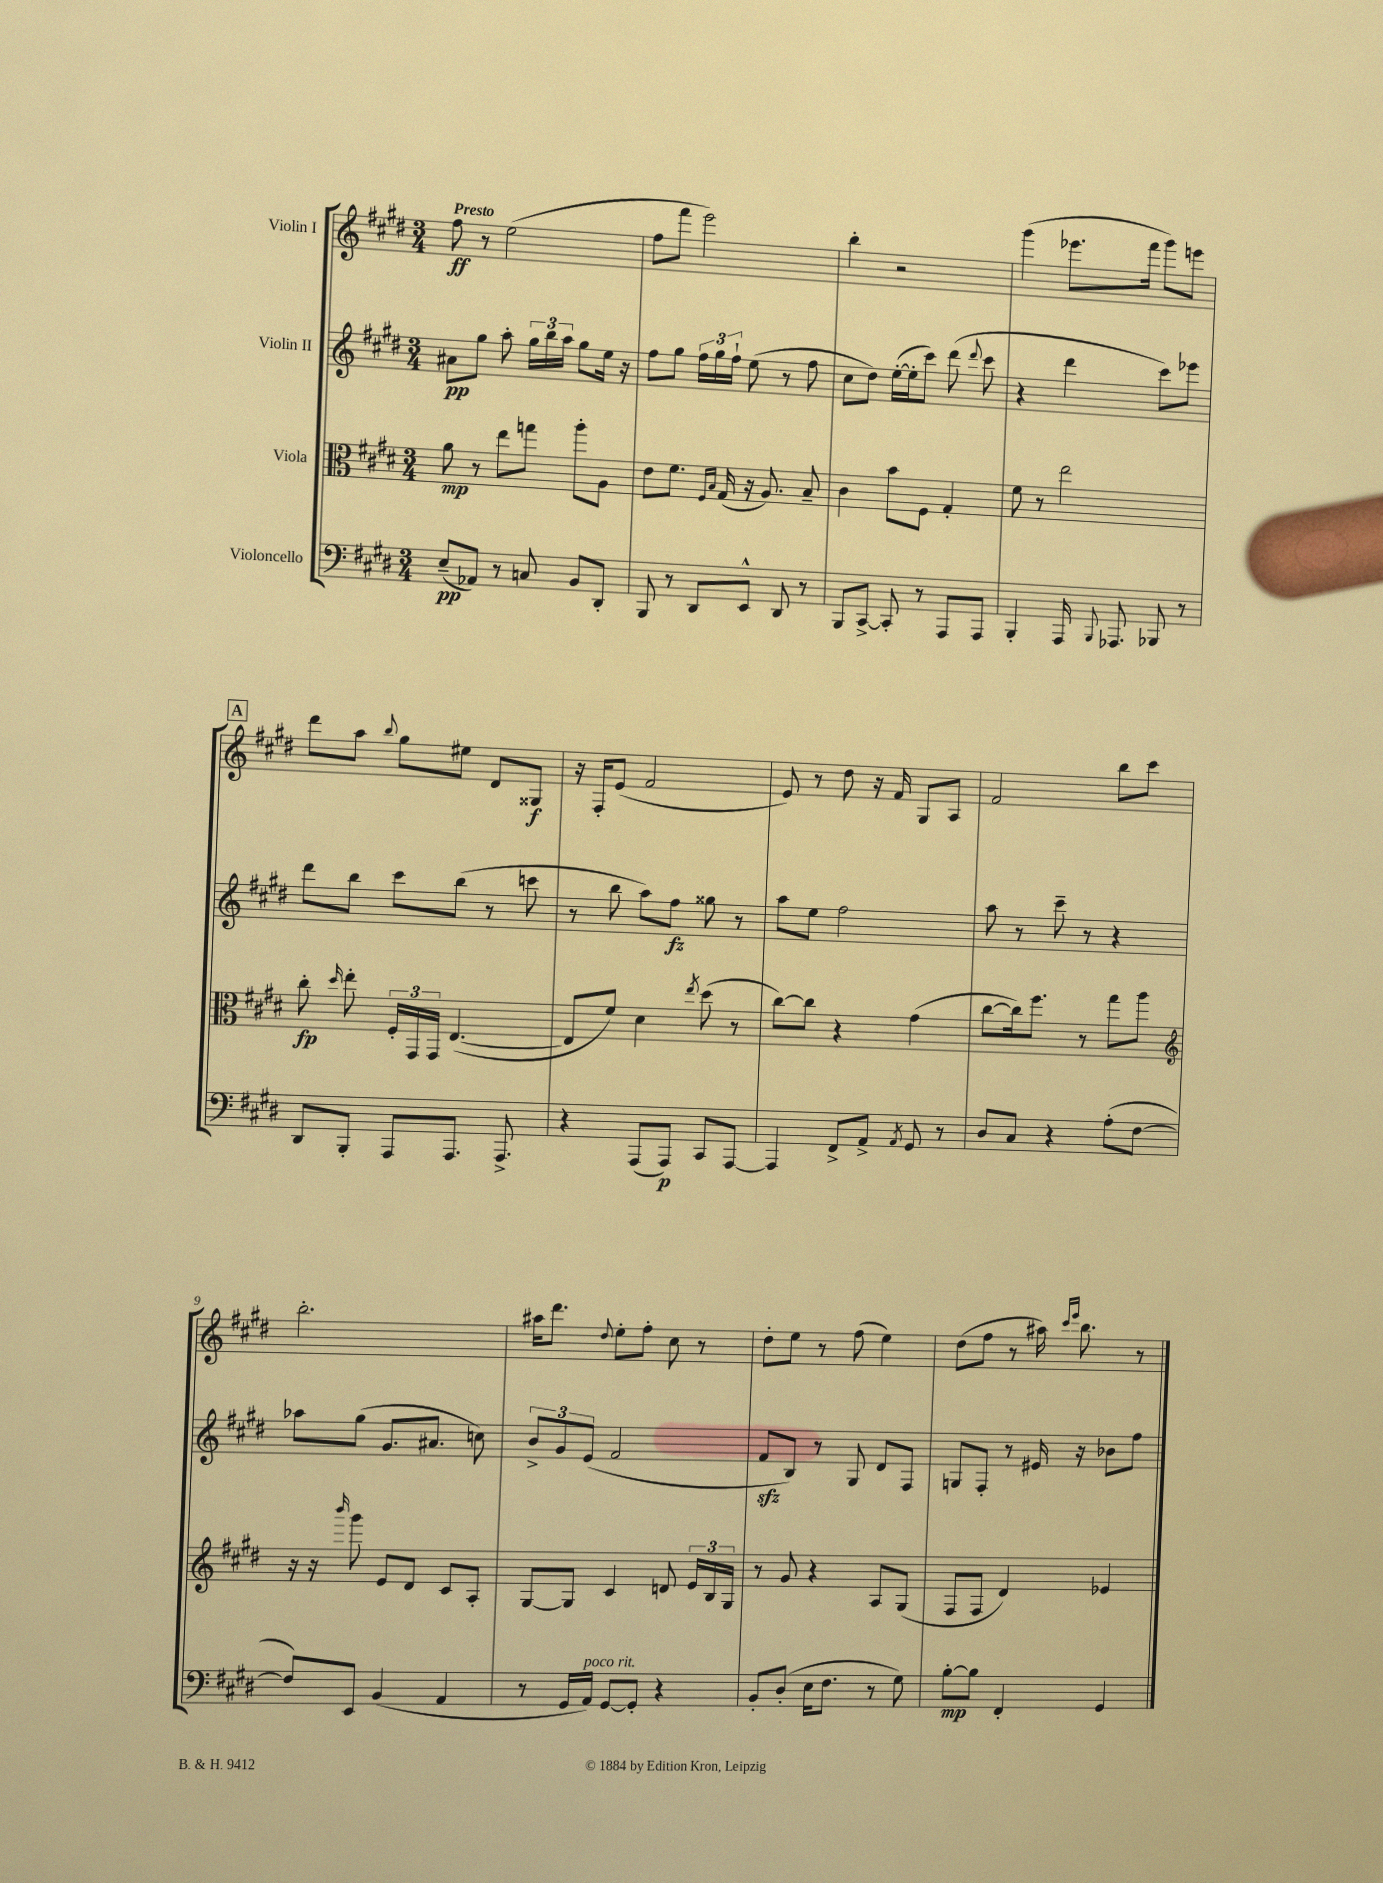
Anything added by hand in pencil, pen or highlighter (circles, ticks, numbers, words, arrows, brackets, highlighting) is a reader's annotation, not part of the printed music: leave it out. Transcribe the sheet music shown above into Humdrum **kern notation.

**kern	**dynam	**kern	**dynam	**kern	**dynam	**kern	**dynam
*part4	*part4	*part3	*part3	*part2	*part2	*part1	*part1
*staff4	*staff4	*staff3	*staff3	*staff2	*staff2	*staff1	*staff1
*I"Violoncello	*	*I"Viola	*	*I"Violin II	*	*I"Violin I	*
*clefF4	*	*clefC3	*	*clefG2	*	*clefG2	*
*k[f#c#g#d#]	*	*k[f#c#g#d#]	*	*k[f#c#g#d#]	*	*k[f#c#g#d#]	*
*M3/4	*	*M3/4	*	*M3/4	*	*M3/4	*
=1	=1	=1	=1	=1	=1	=1	=1
!	!	!	!	!	!	!LO:TX:a:B:t=Presto	!
(8E~/L	pp	8a\	mp	8a#X\L	pp	8ff#\	ff
8AA-X/J)	.	8r	.	8gg#\J	.	8r	.
8r	.	8ee\L	.	8aa'\	.	(2ee\	.
8Cn/	.	8ggn\J	.	24gg#\LL	.	.	.
.	.	.	.	24bb\	.	.	.
.	.	.	.	24aa\JJ	.	.	.
8BB/L	.	8aa'\L	.	8gg#\L	.	.	.
8DD#'/J	.	8A\J	.	16ee\Jk	.	.	.
.	.	.	.	16r	.	.	.
=2	=2	=2	=2	=2	=2	=2	=2
8BBB/	.	8e\L	.	8ff#\L	.	8ff#\L	.
8r	.	8.f#\J	.	8gg#\J	.	8fff#\J	.
8DD#/L	.	.	.	24ff#\LL	.	2eee\)	.
.	.	.	.	24gg#\	.	.	.
.	.	16qqF#/LL	.	.	.	.	.
.	.	16qqB/JJ	.	.	.	.	.
.	.	(16G#/	.	.	.	.	.
.	.	.	.	24ff#`\JJ	.	.	.
8EE^^/J	.	16r	.	(8ee\	.	.	.
.	.	8.A/)	.	.	.	.	.
8DD#/	.	.	.	8r	.	.	.
8r	.	8B~/	.	8ff#\	.	.	.
=3	=3	=3	=3	=3	=3	=3	=3
8BBB/L	.	4c#\	.	8cc#\L	.	4bb'\	.
[8CC#^/J	.	.	.	8dd#\J)	.	.	.
8CC#'/]	.	8b\L	.	([16ee'\LL	.	2r	.
.	.	.	.	16ee'\J]	.	.	.
8r	.	8F#\J	.	8ccc#\J)	.	.	.
8AAA/L	.	4G#'/	.	(8ddd#\	.	.	.
.	.	.	.	8qqddd#/	.	.	.
8AAA/J	.	.	.	8ccc#\	.	.	.
=4	=4	=4	=4	=4	=4	=4	=4
4BBB'/	.	8f#\	.	4r	.	(4ggg#\	.
.	.	8r	.	.	.	.	.
16AAA/	.	2ee\	.	4ddd#\	.	8.eee-X\L	.
8qqBBB/	.	.	.	.	.	.	.
8.AAA-X/	.	.	.	.	.	.	.
.	.	.	.	.	.	16fff#\Jk	.
8BBB-X/	.	.	.	8ccc#\L)	.	8ggg#\L)	.
8r	.	.	.	8eee-X\J	.	8eeen\J	.
!!LO:LB:g=z
!!LO:REH:place=s1:t=A
=5	=5	=5	=5	=5	=5	=5	=5
8DD#/L	.	8cc#'\	fp	8ddd#\L	.	8ddd#\L	.
.	.	16qqdd#/	.	.	.	.	.
8BBB'/J	.	8ee'\	.	8bb\J	.	8aa\J	.
.	.	.	.	.	.	8qqbb/	.
8AAA/L	.	24F#'/LL	.	8ccc#\L	.	8gg#\L	.
.	.	24GG#/	.	.	.	.	.
.	.	24GG#/JJ	.	.	.	.	.
8.AAA/J	.	([4.E/	.	(8bb\J	.	8ee#X\J	.
.	.	.	.	8r	.	8d#/L	.
8.AAA^/	.	.	.	.	.	.	.
.	.	.	.	8cccn\	.	8G##X/J	f
=6	=6	=6	=6	=6	=6	=6	=6
4r	.	8E/L]	.	8r	.	16r	.
.	.	.	.	.	.	16F#'/KL	.
.	.	8f#/J)	.	8bb\	.	(8e/J	.
(8AAA/L	.	4d#\	.	8aa\L)	.	2f#/	.
8AAA/J)	p	.	.	8ff#\J	fz	.	.
.	.	8qee/	.	.	.	.	.
8CC#/L	.	(8dd#\	.	8gg##X\	.	.	.
[8AAA/J	.	8r	.	8r	.	.	.
=7	=7	=7	=7	=7	=7	=7	=7
4AAA/]	.	[8cc#\L)	.	8aa\L	.	8e/)	.
.	.	8cc#\J]	.	8ee\J	.	8r	.
8FF#^/L	.	4r	.	2ff#\	.	8dd#\	.
8AA^/J	.	.	.	.	.	16r	.
.	.	.	.	.	.	16f#/	.
8qAA/	.	.	.	.	.	.	.
8GG#/	.	(4g#\	.	.	.	8G#/L	.
8r	.	.	.	.	.	8A/J	.
=8	=8	=8	=8	=8	=8	=8	=8
8D#/L	.	[8cc#\L	.	8aa\	.	2f#/	.
8C#/J	.	16cc#\k])	.	8r	.	.	.
.	.	8.ff#\J	.	.	.	.	.
4r	.	.	.	8ccc#~\	.	.	.
.	.	8r	.	8r	.	.	.
(8A'\L	.	8gg#\L	.	4r	.	8bb\L	.
[8F#\J	.	8aa\J	.	.	.	8ccc#\J	.
!!LO:LB:g=z
=9	=9	=9	=9	=9	=9	=9	=9
*	*	*clefG2	*	*	*	*	*
8F#/L])	.	16r	.	8aa-X\L	.	2.bb'\	.
.	.	16r	.	.	.	.	.
.	.	16qqbbb/	.	.	.	.	.
8EE/J	.	8ggg#\	.	(8gg#\J	.	.	.
(4BB/	.	8e/L	.	8.g#/L	.	.	.
.	.	8d#/J	.	.	.	.	.
.	.	.	.	8.a#X/J	.	.	.
4AA/	.	8c#/L	.	.	.	.	.
.	.	8A'/J	.	8ccn\)	.	.	.
=10	=10	=10	=10	=10	=10	=10	=10
8r	.	[8G#/L	.	12b^/L	.	16aa#X\KL	.
.	.	.	.	.	.	8.ddd#\J	.
.	.	.	.	12g#/	.	.	.
16GG#/LL	.	8G#/J]	.	.	.	.	.
.	.	.	.	(12e/J	.	.	.
!LO:TX:a:i:t=poco rit.	!	!	!	!	!	!	!
16AA/JJ)	.	.	.	.	.	.	.
.	.	.	.	.	.	8qqdd#/	.
[8GG#/L	.	4c#/	.	2f#/	.	8ee'\L	.
8GG#'/J]	.	.	.	.	.	8ff#'\J	.
4r	.	8dn/	.	.	.	8cc#\	.
.	.	24e/LL	.	.	.	8r	.
.	.	24B/	.	.	.	.	.
.	.	24G#/JJ	.	.	.	.	.
=11	=11	=11	=11	=11	=11	=11	=11
8BB'/L	.	8r	.	8f#zz/L	.	8dd#'\L	.
(8D#'/J	.	8g#/	.	8B/J)	.	8ee\J	.
16E\KL	.	4r	.	8r	.	8r	.
8.F#\J	.	.	.	.	.	.	.
.	.	.	.	8G#/	.	(8ff#\	.
8r	.	8A/L	.	8d#/L	.	4ee\)	.
8G#\)	.	(8G#/J	.	8F#/J	.	.	.
=12	=12	=12	=12	=12	=12	=12	=12
[8B'\L	mp	8F#/L	.	8Gn/L	.	(8dd#\L	.
8B\J]	.	8F#/J	.	8F#'/J	.	8ff#\J	.
4FF#'/	.	4d#/)	.	8r	.	8r	.
.	.	.	.	16e#X/	.	16aa#X\)	.
.	.	.	.	.	.	16qqccc#/LL	.
.	.	.	.	.	.	16qqeee/JJ	.
.	.	.	.	16r	.	8.bb\	.
4GG#/	.	4e-X/	.	8b-X\L	.	.	.
.	.	.	.	8ff#\J	.	8r	.
==	==	==	==	==	==	==	==
*-	*-	*-	*-	*-	*-	*-	*-
